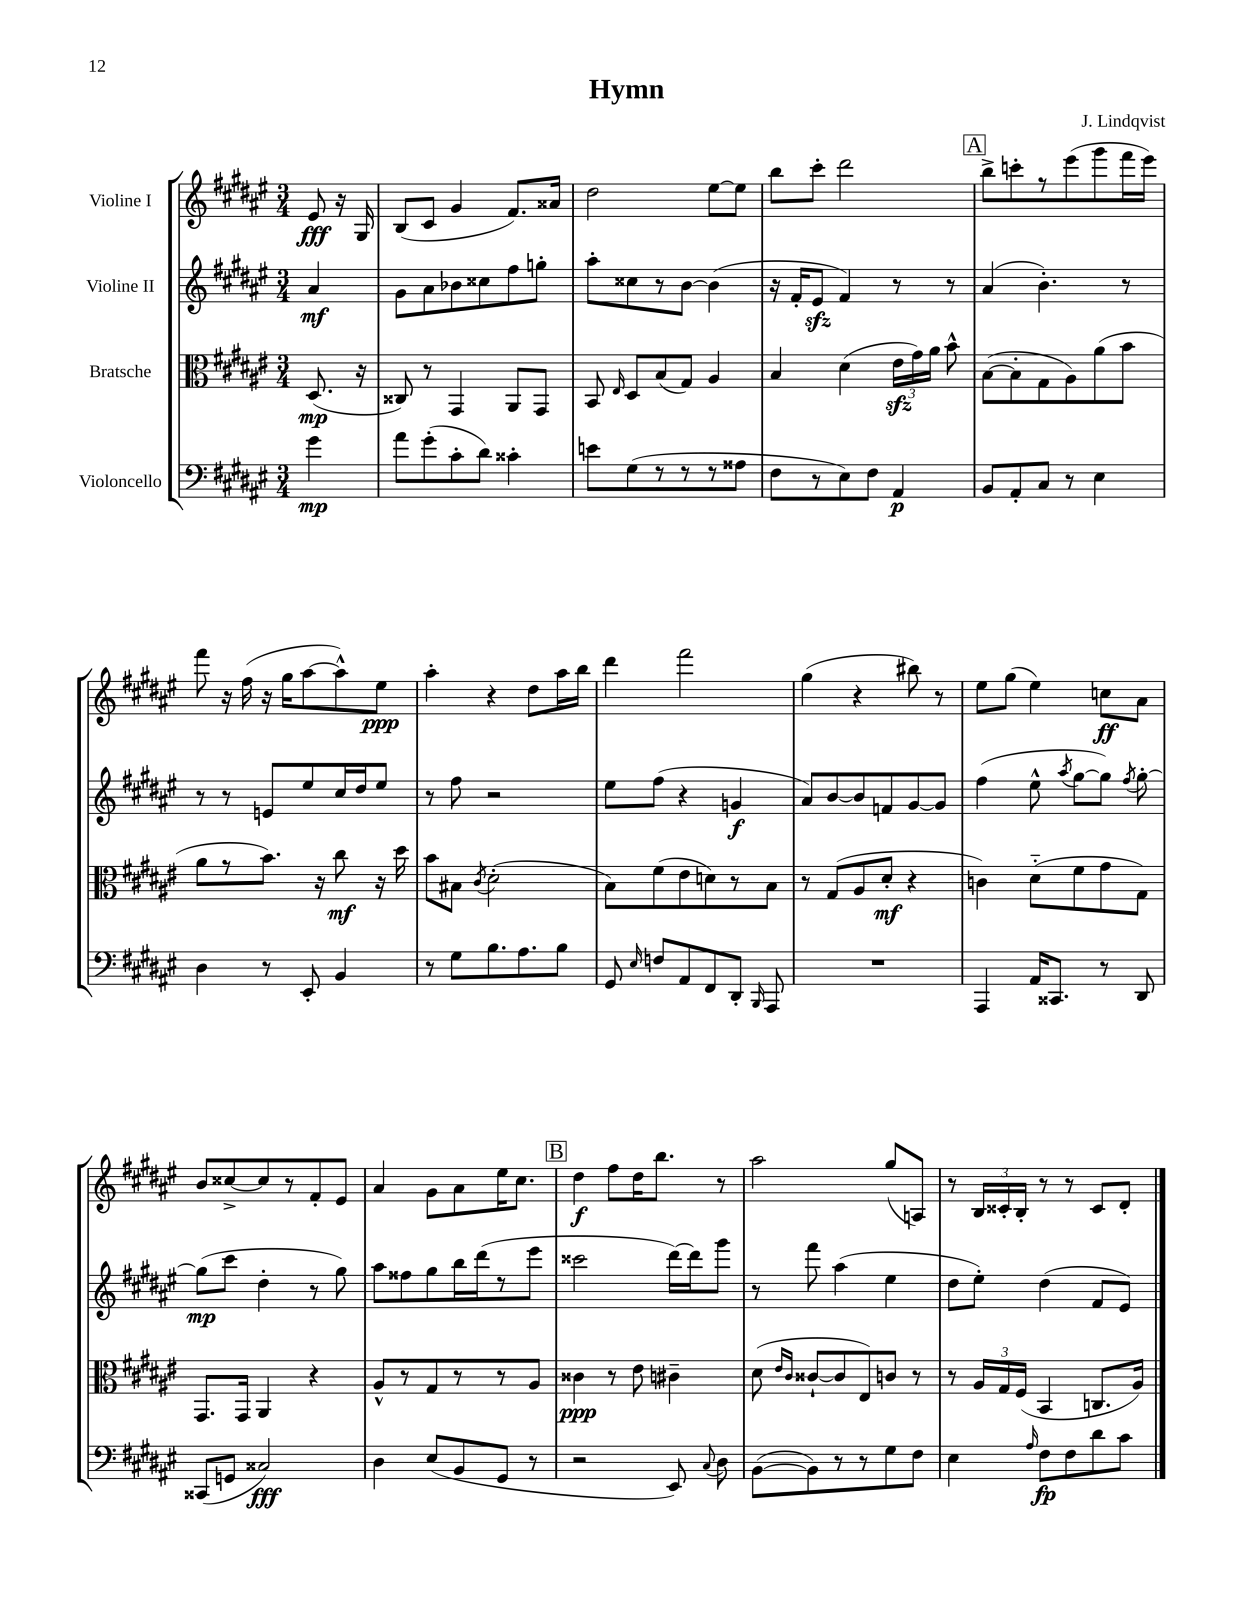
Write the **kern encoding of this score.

**kern	**kern	**kern	**kern
*staff4	*staff3	*staff2	*staff1
*clefF4	*clefC3	*clefG2	*clefG2
*k[f#c#g#d#a#e#]	*k[f#c#g#d#a#e#]	*k[f#c#g#d#a#e#]	*k[f#c#g#d#a#e#]
*M3/4	*M3/4	*M3/4	*M3/4
4g#	(8.D#	4a#	8e#
.	.	.	16r
.	16r	.	16G#
=	=	=	=
8a#	8C##)	8g#	(8B
(8g#'	8r	8a#	8c#
8c#'	4GG#	8b-	4g#
8d#)	.	8cc##	.
4c##'	8AA#	8ff#	8.f#)
.	8GG#	8gg'	.
.	.	.	16a##
=	=	=	=
8e	8BB	8aa#'	2dd#
.	16qqE#	.	.
(8G#	8D#	8cc##	.
8r	(8B	8r	.
8r	8G#)	[8b	.
8r	4A#	(4b]	[8ee#
8A##	.	.	8ee#]
=	=	=	=
8F#	4B	16r	8bb
.	.	16f#'	.
8r	.	8e#	8ccc#'
8E#)	(4d#	4f#)	2ddd#
8F#	.	.	.
4AA#	24e#	8r	.
.	24g#)	.	.
.	24a#	.	.
.	8b^^	8r	.
=	=	=	=
8BB	([8B	(4a#	8bb^
8AA#'	8B']	.	8ccc'
8C#	8G#	4.b')	8r
8r	8A#)	.	(8eee#
4E#	(8a#	.	8ggg#
.	8b	8r	16fff#
.	.	.	16eee#)
=	=	=	=
4D#	8a#	8r	8fff#
.	8r	8r	16r
.	.	.	(16ff#
8r	8.b)	8e	16r
.	.	.	16gg#
8EE#'	.	8ee#	[8aa#
.	16r	.	.
4BB	8cc#	16cc#	8aa#^^])
.	.	16dd#	.
.	16r	8ee#	8ee#
.	16dd#	.	.
=	=	=	=
8r	8b	8r	4aa#'
8G#	8B#	8ff#	.
.	8qc#	.	.
8.B	(2d#'	2r	4r
8.A#	.	.	.
.	.	.	8dd#
8B	.	.	16aa#
.	.	.	16bb
=	=	=	=
8GG#	8B)	8ee#	4ddd#
16qqE#	.	.	.
8F	(8f#	(8ff#	.
8AA#	8e#	4r	2fff#
8FF#	8d)	.	.
8DD#'	8r	4g	.
16qqBBB	.	.	.
8AAA#	8B	.	.
=	=	=	=
2.r	8r	8a#)	(4gg#
.	(8G#	[8b	.
.	8A#	8b]	4r
.	8d#'	8f	.
.	4r	[8g#	8bb#)
.	.	8g#]	8r
=	=	=	=
4AAA#	4c)	(4ff#	8ee#
.	.	.	(8gg#
16AA#	(8d#'~	8ee#^^	4ee#)
8.CC##	.	.	.
.	.	8qaa#	.
.	8f#	[8gg#	.
8r	8g#	8gg#])	8cc
.	.	8qff#	.
8DD#	8G#)	[8gg#'	8a#
=	=	=	=
(8CC##	8.GG#	(8gg#]	8b
8GG	.	8ccc#	[8cc##^
.	16GG#	.	.
2C##)	4AA#	4dd#'	8cc##]
.	.	.	8r
.	4r	8r	8f#'
.	.	8gg#)	8e#
=	=	=	=
4D#	8A#^^	8aa#	4a#
.	8r	8ff##	.
(8E#	8G#	8gg#	8g#
8BB	8r	16bb	8a#
.	.	(16ddd#	.
8GG#	8r	8r	16ee#
.	.	.	8.cc#
8r	8A#	8eee#	.
=	=	=	=
2r	4c##	2ccc##	4dd#
.	8r	.	8ff#
.	8e#	.	16dd#
.	.	.	8.bb
8EE#)	4c#~	[16ddd#)	.
.	.	16ddd#]	.
8qqC#	.	.	.
8D#	.	8ggg#	8r
=	=	=	=
([8BB	(8d#	8r	2aa#
.	16qqe#	.	.
.	16qqc#	.	.
8BB])	[8c##`	8fff#	.
8r	8c##]	(4aa#	.
8r	8E#)	.	.
8G#	8c	4ee#	(8gg#
8F#	8r	.	8A)
=	=	=	=
4E#	8r	8dd#	8r
.	24A#	8ee#')	24B
.	24G#	.	24c##'
.	(24F#	.	24B'
16qqA#	.	.	.
8F#	4BB	(4dd#	8r
8F#	.	.	8r
8d#	8.C	8f#	8c##
8c#	.	8e#)	8d#'
.	16A#)	.	.
==	==	==	==
*-	*-	*-	*-
